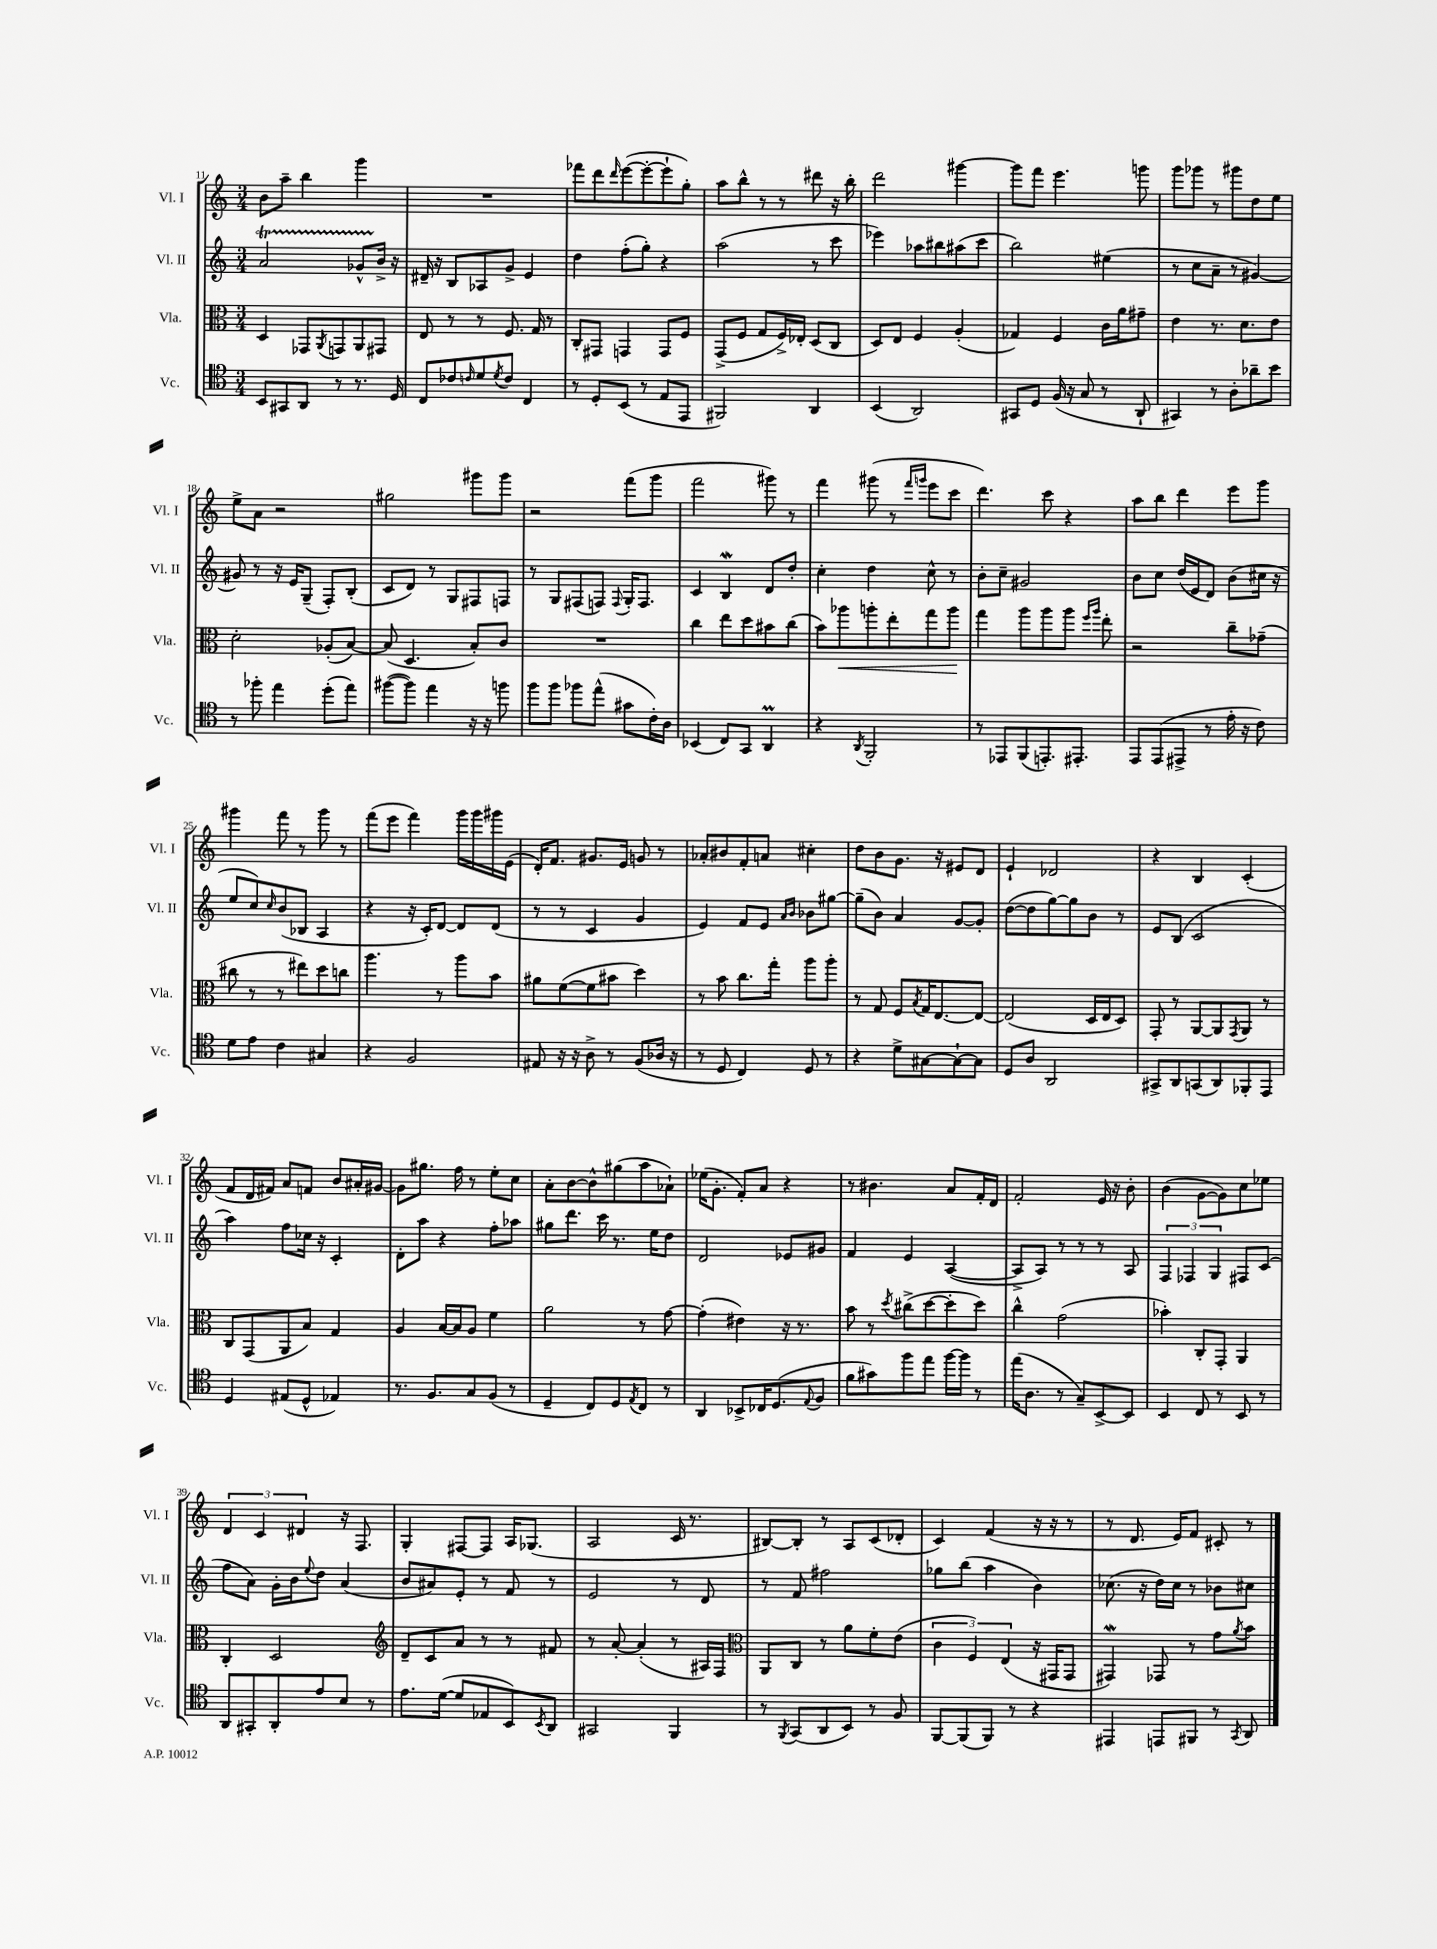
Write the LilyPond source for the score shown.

<<
\new StaffGroup <<
\new Staff = "s0" \with { instrumentName = "Vl. I" shortInstrumentName = "Vl. I" } {
    \clef treble \key c \major \numericTimeSignature \time 3/4
    b'8 a''8-- b''4 g'''4 |
    R2. |
    fes'''8 d'''8 \grace { d'''16 } e'''8~( e'''8~-. e'''8-! g''8-.) |
    a''8 b''8-^ r8 r8 dis'''8 r16 b''16-. |
    d'''2 gis'''4~ |
    gis'''8 f'''8 e'''4. g'''8 |
    g'''8 ges'''8 r8 gis'''8 d''8 e''8 |
    e''8-> a'8 r2 |
    gis''2 gis'''8 gis'''8 |
    r2 f'''8( g'''8 |
    f'''2 gis'''8) r8 |
    f'''4 gis'''8( r8 \grace { f'''16 g'''16 } e'''8 c'''8 |
    d'''4.) c'''8 r4 |
    a''8 b''8 d'''4 e'''8 g'''8 |
    gis'''4 f'''8 r8 gis'''8 r8 |
    f'''8( e'''8 f'''4) g'''16 g'''16 gis'''16 e'16( |
    d'16-.) f'8. gis'8. e'16 g'8 r8 |
    aes'8-. bis'8 f'8-. a'8 cis''4-. |
    d''8 b'8 g'8. r16 eis'8 d'8 |
    e'4-! des'2 |
    r4 b4 c'4-.( |
    f'8 d'16 fis'16) a'8 f'8 b'8 ais'16-. gis'16~ |
    gis'8 gis''8. f''16 r8 e''8-. c''8 |
    a'8-. b'8~ b'8-^ gis''8( a''8 aes'8-!) |
    ees''16( g'8.-. f'8-.) a'8 r4 |
    r8 bis'4. a'8 f'16-. d'16 |
    f'2-. e'16 r16 b'8-. |
    b'4( g'8~ g'8) c''8 ees''8 |
    \tuplet 3/2 { d'4 c'4 dis'4 } r16 f8. |
    g4-. fis8~ fis8 a16 ges8.( |
    a2 c'16 r8. |
    bis8~) bis8-. r8 a8 c'8( des'8-. |
    c'4) f'4( r16 r16 r8 |
    r8 d'8. e'16) f'8 cis'8-. r8 \bar "|." |
}
\new Staff = "s1" \with { instrumentName = "Vl. II" shortInstrumentName = "Vl. II" } {
    \clef treble \key c \major \numericTimeSignature \time 3/4
    a'2\startTrillSpan ges'8-^ b'16->\stopTrillSpan r16 |
    dis'16-- r16 b8 aes8 g'8-> e'4 |
    d''4 f''8-.( g''8-.) r4 |
    a''2( r8 c'''8 |
    ees'''4) aes''8 bis''8 ais''8( c'''8 |
    b''2) eis''4( |
    r8 c''8 a'8-- r8 gis'4~) |
    gis'8 r8 r16 e'16 g8--( f8-.) b8-.( |
    c'8 d'8) r8 g8 fis8 f8 |
    r8 g8 fis8( f8) \appoggiatura { f8 } g16-. f8. |
    c'4 b4\mordent d'8 d''8-. |
    c''4-. d''4 c''8-^ r8 |
    b'8-. c''8-- gis'2 |
    b'8 c''8 d''16( e'16 d'8) b'8( cis''16 r16 |
    e''8 c''8) \grace { c''16 } b'8( bes8 a4 |
    r4 r16 c'16-.) d'8~ d'8 d'8( |
    r8 r8 c'4 g'4 |
    e'4) f'8 e'8 \grace { a'16 b'16 } bes'8 gis''8~ |
    gis''8--( b'8) a'4 g'8~ g'8-. |
    d''8~( d''8 g''8~) g''8 b'8 r8 |
    e'8 b8( c'2 |
    a''4) f''8 ces''16 r16 c'4-. |
    d'8-. a''8 r4 f''8-. aes''8 |
    gis''8 d'''8. c'''16 r8. e''16 d''8 |
    d'2 ees'8 gis'8 |
    f'4 e'4 a4~( |
    a8-> a8) r8 r8 r8 a8 |
    \tuplet 3/2 { f4 fes4 g4 } fis8 c'8( |
    f''8 a'8) g'16-. b'16 \appoggiatura { e''8 } d''8 a'4( |
    b'8 ais'8) e'8-. r8 f'8 r8 |
    e'2 r8 d'8 |
    r8 f'8 fis''2 |
    ges''8 b''8( a''4 b'4) |
    ces''8.( r16 d''16) ces''16 r8 bes'8 cis''8 \bar "|." |
}
\new Staff = "s2" \with { instrumentName = "Vla." shortInstrumentName = "Vla." } {
    \clef alto \key c \major \numericTimeSignature \time 3/4
    d4 ges,8 \acciaccatura { a,8 } g,8 a,8 gis,8 |
    e8 r8 r8 f8. g16 r8 |
    c8-. gis,8 g,4 g,8 f8 |
    g,8->( f8 g8 f16->) ees16-. d8( c8 |
    d8) e8 f4 a4-.( |
    ges4) f4 c'16 a'16 gis'8-- |
    e'4 r8. d'8. e'8 |
    d'2-. aes8-.( b8~) |
    b8( d4. b8-.) c'8 |
    R2. |
    c''4 e''8 d''8 bis'8 c''8( |
    b'8) aes''8\< a''8-. e''8-. g''8 a''8\! |
    g''4 a''8 a''8 a''8 \grace { f''16 a''16 } e''8-. |
    r2 c''8-- ges'8--( |
    cis''8 r8 r8 eis''8) d''8 c''8 |
    a''4. r8 a''8 b'8 |
    ais'8 f'8~( f'8 bis'8 d''4) |
    r8 b'8 c''8. g''16-. a''8 a''8-. |
    r8 g8 f8 \acciaccatura { b8 } g16 e8.~ e8~ |
    e2( d16 e16 d8) |
    g,8-. r8 a,8~ a,8 \acciaccatura { g,8 } a,8 r8 |
    c8 g,8( a,8 b8) g4 |
    a4 b16~ b16 a8 f'4 |
    a'2 r8 g'8~ |
    g'4-.( eis'4) r16 r8. |
    b'8 r8 \acciaccatura { d''8 } cis''8->( d''8~ d''8-. d''8) |
    c''4-^ g'2( |
    bes'4-.) c8-. g,8-. a,4 |
    c4-. d2 |
    \clef treble d'8-- c'8 a'8 r8 r8 fis'8 |
    r8 a'8~-. a'4-.( r8 ais16) f16 |
    \clef alto a,8 c8 r8 a'8 f'8-. e'8( |
    \tuplet 3/2 { c'4 f4) e4( } r16 gis,16 gis,8 |
    gis,4\mordent) ges,8 r8 g'8 \acciaccatura { a'8 } b'8 \bar "|." |
}
\new Staff = "s3" \with { instrumentName = "Vc." shortInstrumentName = "Vc." } {
    \clef tenor \key c \major \numericTimeSignature \time 3/4
    b,8 gis,8 a,8 r8 r8. d16 |
    c8 ces'8 \grace { c'16 } d'8 \acciaccatura { d'8 } c'8 c4 |
    r8 d8-. b,8( r8 e8 e,8 |
    fis,2) a,4 |
    b,4( a,2) |
    gis,8 d8 f16( r16 g8 r8 a,8-! |
    gis,4) r8 a8-. aes'8-- b'8 |
    r8 fes''8-. e''4 d''8-.( e''8) |
    fis''8~( fis''8) e''4 r16 r16 f''8 |
    f''8 f''8 fes''8 e''8-^( gis'8 c'16-.) a16 |
    bes,4( c8) g,8 a,4\prall |
    r4 \acciaccatura { a,8 } f,2-. |
    r8 ees,8 f,8( e,8.-.) eis,8.-. |
    e,8 e,8( eis,8-> r8 e'16-. r16 c'8) |
    d'8 e'8 c'4 gis4 |
    r4 f2 |
    eis8 r16 r16 a8-> r8 f8( aes16 r16 |
    r8 d8 c4) d8 r8 |
    r4 d'8-> gis8~ gis8~-! gis8 |
    d8 a8 a,2 |
    gis,8-> a,8 g,8( a,8) fes,8-. e,8 |
    d4 eis8( d8-^ ees4) |
    r8. f8. g8 f8( r8 |
    d4-- c8) d8 \acciaccatura { e8 } c8 r8 |
    a,4 bes,8-> ces16 d8.( \appoggiatura { e8 } f8 |
    f'8 gis'8) f''8 e''8 f''16~ f''16 r8 |
    e''16( a8. r8 g8--) b,8~-> b,8 |
    b,4 c8 r8 b,8 r8 |
    a,8 gis,8-. a,8-. e'8 b8 r8 |
    e'8. d'16~( d'8 ees8 b,8) \acciaccatura { b,8 } a,8 |
    gis,2 f,4 |
    r8 \acciaccatura { f,8 } g,8( a,8 b,8) r8 f8 |
    f,8~ f,8( f,8) r8 r4 |
    eis,4 e,8 fis,8 r8 \acciaccatura { g,8 } a,8 \bar "|." |
}
>>
>>
\layout { \context { \Score currentBarNumber = #11 } }
